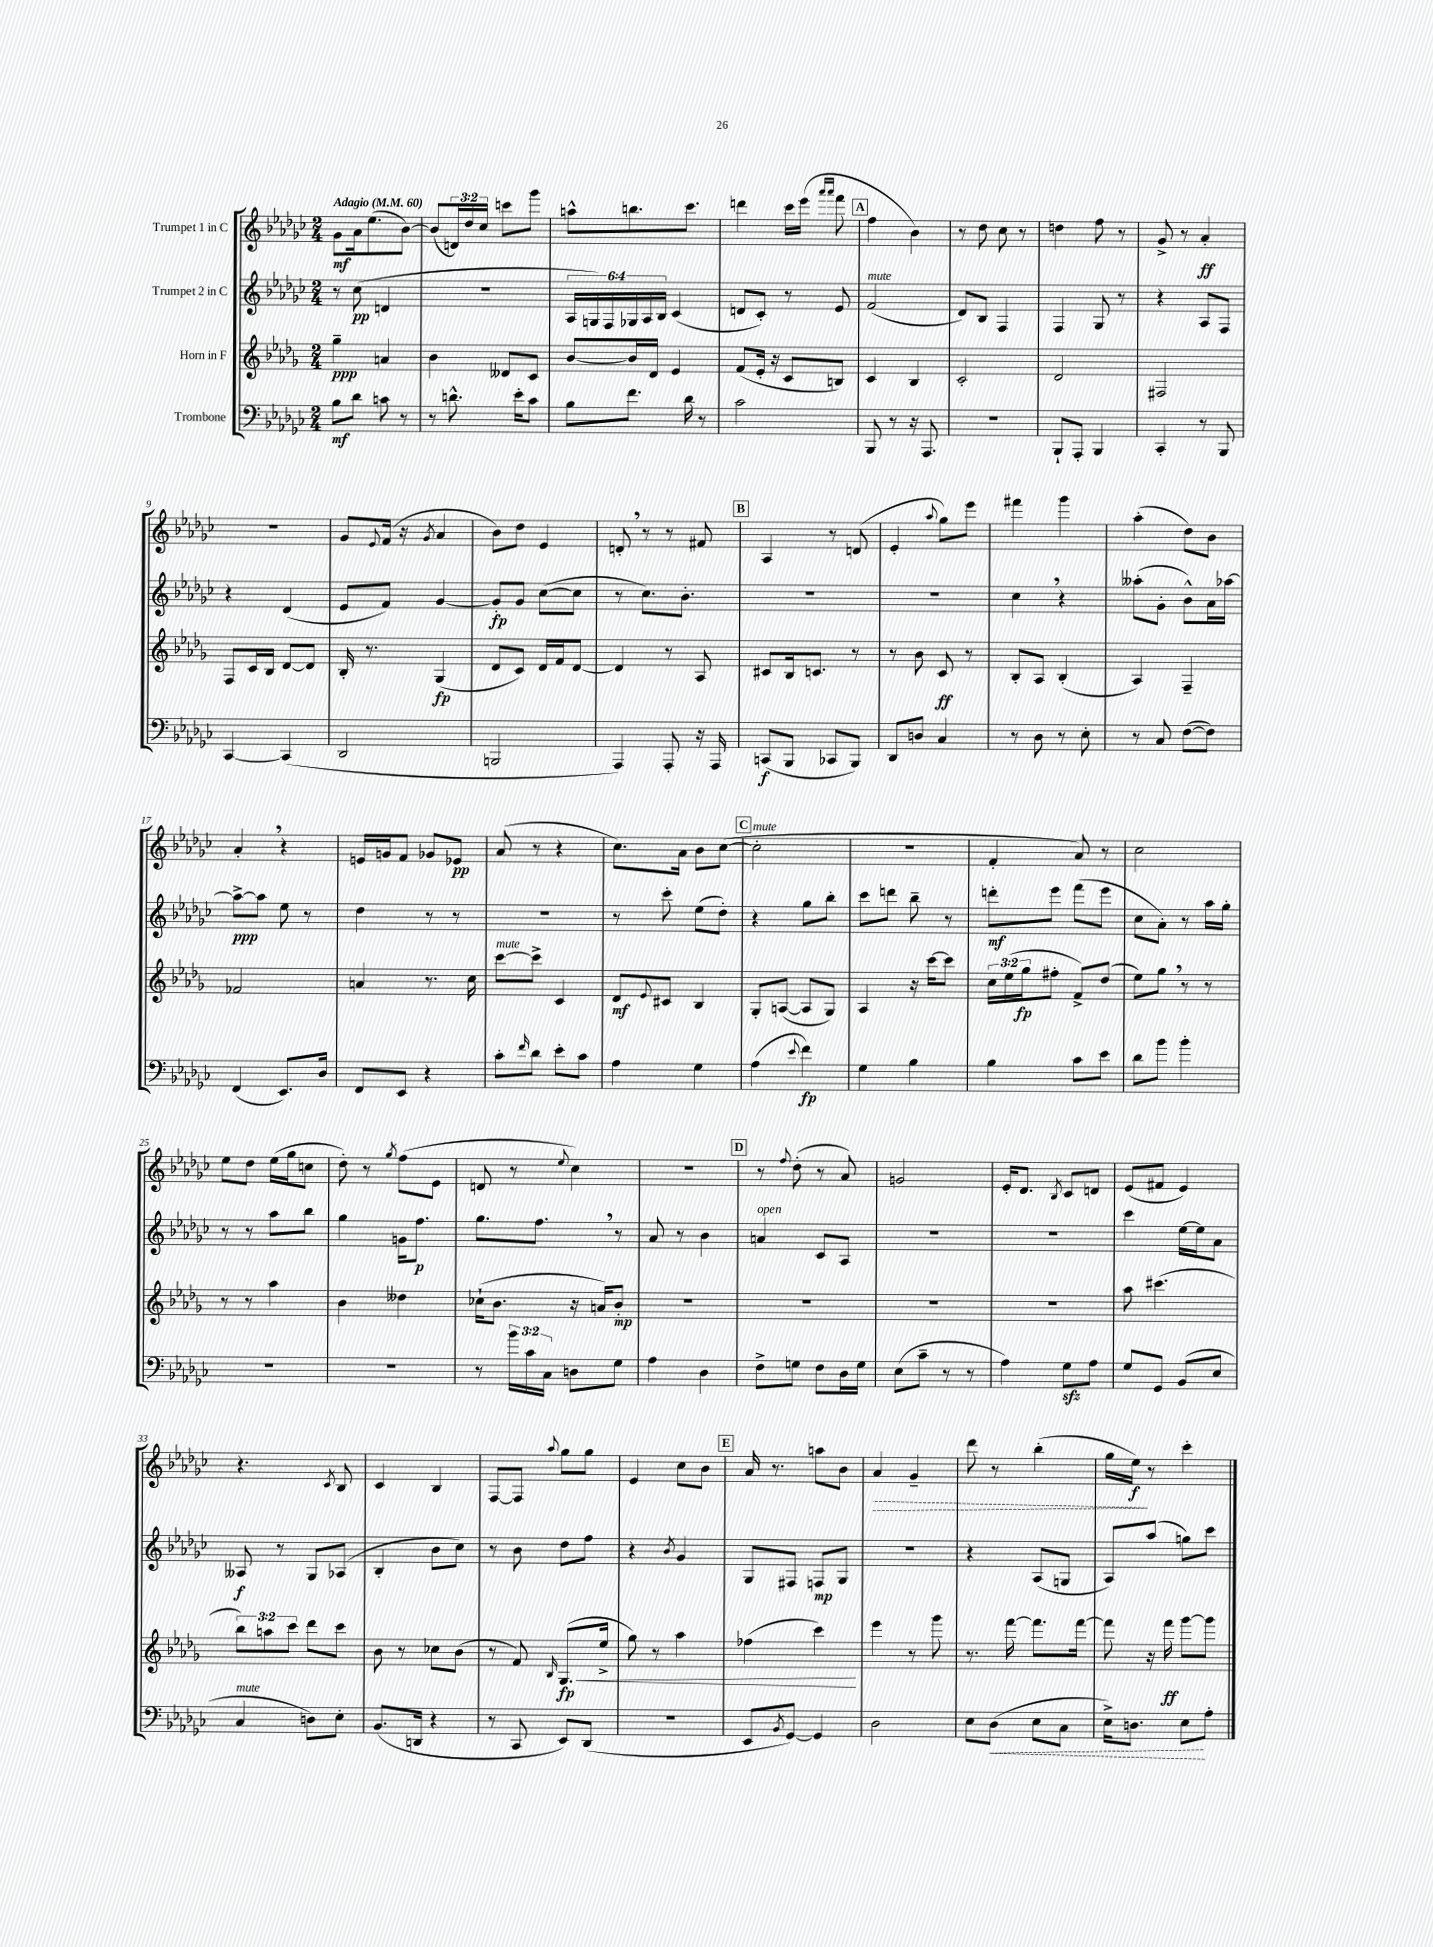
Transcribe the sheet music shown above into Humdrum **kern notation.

**kern	**kern	**kern	**kern
*staff4	*staff3	*staff2	*staff1
*clefF4	*clefG2	*clefG2	*clefG2
*k[b-e-a-d-g-c-]	*k[b-e-a-d-g-]	*k[b-e-a-d-g-c-]	*k[b-e-a-d-g-c-]
*M2/4	*M2/4	*M2/4	*M2/4
*MM60	*MM60	*MM60	*MM60
8B-	4gg-~	8r	8g-
8d-	.	(8cc-	16a-
.	.	.	(8.ee-
8c	4a	4d	.
8r	.	.	[8b-)
=	=	=	=
8r	4b-	2r	(8b-]
8.d^^	.	.	24d)
.	.	.	24dd-
.	.	.	24cc-
.	8d--	.	8ccc
16e-'	.	.	.
8c-	8c	.	8ggg-
=	=	=	=
8B-	[8b-	24A-	8aa^^
.	.	24G)	.
.	.	24F	.
8.f	16b-]	24G-	8.bb
.	.	24A-	.
.	16d-	.	.
.	.	24B-	.
.	4e-	(4c-	.
16d-	.	.	8.ccc-
8r	.	.	.
=	=	=	=
2c-	(8f	8d	4ddd
.	16e-'	8c-')	.
.	16r	.	.
.	8c	8r	16ccc-
.	.	.	(16eee-
.	.	.	16qqaaa-
.	.	.	16qqaaa-
.	8B)	8e-	8fff
=	=	=	=
8BBB-	4c	(2f	4ff
8r	.	.	.
16r	4B-	.	4b-)
8.AAA-	.	.	.
=	=	=	=
2r	2c'	8d-)	8r
.	.	8B-	8dd-
.	.	4F	8cc-
.	.	.	8r
=	=	=	=
8BBB-`	2d-	4F	4dd
8AAA-'	.	.	.
4BBB-	.	8G-	8ff
.	.	8r	8r
=	=	=	=
4CC-'	2F#	4r	8g-^
.	.	.	8r
8r	.	8A-	4a-'
8BBB-	.	8F	.
=	=	=	=
[4CC-	8F	4r	2r
.	16c	.	.
.	16B-	.	.
(4CC-]	[8d-	(4d-	.
.	8d-]	.	.
=	=	=	=
2DD-	16B-'	8e-	8g-
.	8.r	.	.
.	.	.	8qqe-
.	.	8f)	(16f
.	.	.	16r
.	.	.	8qg-
.	(4G-	[4g-	4a-
=	=	=	=
2BBB	8d-	8g-']	8b-)
.	8c)	8g-	8dd-
.	16d-	([8cc-	4e-
.	16f	.	.
.	[8d-	8cc-]	.
=	=	=	=
4AAA-)	4d-]	8r	8d'
.	.	8.cc-)	8r
8AAA-'	8r	.	8r
.	.	8.b-'	.
16r	8A-	.	8f#
16AAA-	.	.	.
=	=	=	=
(8CC	8c#	2r	4A-
8BBB-	16B-	.	.
.	8.c	.	.
8CC-	.	.	8r
8BBB-)	8r	.	(8d
=	=	=	=
8DD-	8r	2r	4e-'
8D	8b-	.	.
.	.	.	8qqaa-
4C-	8c	.	8gg-)
.	8r	.	8eee-
=	=	=	=
8r	8B-'	4cc-	4fff#
8D-	8A-	.	.
8r	(4B-'	4r	4ggg-
8E-'	.	.	.
=	=	=	=
8r	4A-)	(8aa--'	(4aa-'
8C-	.	8g-'	.
([8F	4F~	8b-^^)	8dd-)
8F])	.	16a-	8b-
.	.	[16aa-	.
=	=	=	=
(4FF	2f-	8aa-^_	4a-'
.	.	8aa-]	.
8.EE-)	.	8ee-	4r
.	.	8r	.
16D-	.	.	.
=	=	=	=
8FF	4a	4dd-	16e
.	.	.	16g
8EE-	.	.	8f
4r	8.r	8r	8g-
.	.	8r	8e-
.	16cc	.	.
=	=	=	=
8c-'	[8ccc	2r	(8a-
16qqf	.	.	.
8d-	8ccc^]	.	8r
8e-'	4c	.	4r
8c-	.	.	.
=	=	=	=
4A-	8d-	8r	8.cc-)
.	8qqe-	.	.
.	8c#	8ccc-'	.
.	.	.	16a-
4G-	4B-	(8ee-	8b-
.	.	8dd-')	([8cc-
=	=	=	=
(4A-	8G-'	4r	2cc-']
.	([8A	.	.
8qqe-	.	.	.
4f)	8A]	8gg-	.
.	8G-)	8bb-'	.
=	=	=	=
4G-	4A-	8ccc-	2r
.	.	8ddd	.
4B-	16r	8bb-~	.
.	[16ccc	.	.
.	8ccc]	8r	.
=	=	=	=
4B-	24cc	8ddd'	4f'
.	(24ee-	.	.
.	24gg-	.	.
.	8ff#'	8eee-	.
8c-	8f^)	(8fff	8a-)
8e-	(8dd-	8eee-	8r
=	=	=	=
8d-	8ee-)	8cc-	2cc-
8b-	8gg-	8a-')	.
4b-'	8r	8r	.
.	8r	16aa-	.
.	.	16gg-'	.
=	=	=	=
2r	8r	8r	8ee-
.	8r	8r	8dd-
.	4aa-	8aa-	(16ee-
.	.	.	16gg-
.	.	8bb-	8cc
=	=	=	=
2r	4b-	4gg-	8dd-')
.	.	.	8r
.	.	.	8qgg-
.	4dd--	16g	(8ff
.	.	8.ff	.
.	.	.	8e-
=	=	=	=
8r	(16cc-`	8.gg-	8d
.	8.b-	.	.
24b-	.	.	8r
24c-	.	.	.
.	.	8.ff	.
24C-	.	.	.
.	.	.	8qqee-
8D	16r	.	4cc-)
.	16a)	.	.
8G-	8b-'	8r	.
=	=	=	=
4A-	2r	8a-	2r
.	.	8r	.
4D-	.	4b-	.
=	=	=	=
8F^	2r	4a	8r
.	.	.	8qqff
8G	.	.	(8dd-'
8F	.	8c-	8r
16D-	.	8A-	8a-)
16G	.	.	.
=	=	=	=
(8E-	2r	2r	2g
8c-~	.	.	.
8r	.	.	.
8r	.	.	.
=	=	=	=
4A-)	2r	2r	16e-'
.	.	.	8.d-
.	.	.	8qB-
8G-	.	.	8c-
8A-	.	.	8d
=	=	=	=
8G-	8aa-	4ccc-	(8e-
8GG-	(4.ccc#	.	8f#
(8BB-	.	[16ee-	4e-)
.	.	16ee-]	.
8E-	.	8a-	.
=	=	=	=
4C-	12bb-)	8A--	4.r
.	12aa	.	.
.	.	8r	.
.	12ccc	.	.
8D)	8ddd-	8G-	.
.	.	.	8qc-
8E-'	8ccc	(8A-	8B-
=	=	=	=
(8.BB-	8b-	4B-'	4c-
.	8r	.	.
16DD	.	.	.
4r	8cc-	8b-	4B-
.	(8b-	8cc-)	.
=	=	=	=
8r	8r	8r	[8F
8CC-	8f)	8b-	8F]
.	16qqB-	.	8qqaa-
8EE-)	(8.G-	8dd-	8gg-
(8DD-	.	8ff	8gg-
.	16ee-^	.	.
=	=	=	=
2r	8gg-)	4r	4e-
.	8r	.	.
.	.	8qb-	.
.	4aa-	4g-	8cc-
.	.	.	8b-
=	=	=	=
8EE-	(4ff-	8G-	16a-
.	.	.	8.r
8qBB-	.	.	.
[8GG-)	.	8F#	.
4GG-]	4ccc)	8F	8aa
.	.	8G-	8b-
=	=	=	=
2D-	4eee-	2r	4a-
.	8r	.	4g-~
.	8ggg-	.	.
=	=	=	=
8E-	8.r	4r	8ddd-
(8D-	.	.	8r
.	[16fff	.	.
8E-	8.fff]	(8A-	(4bb-'
8C-	.	8G	.
.	[16fff	.	.
=	=	=	=
16E-^)	8fff]	8A-)	16gg-
8.D	.	.	16ee-)
.	16r	(8aa-	8r
.	16fff	.	.
8E-	[8ggg-	8gg)	4ccc-'
8A-'	8ggg-]	8ccc-	.
==	==	==	==
*-	*-	*-	*-
